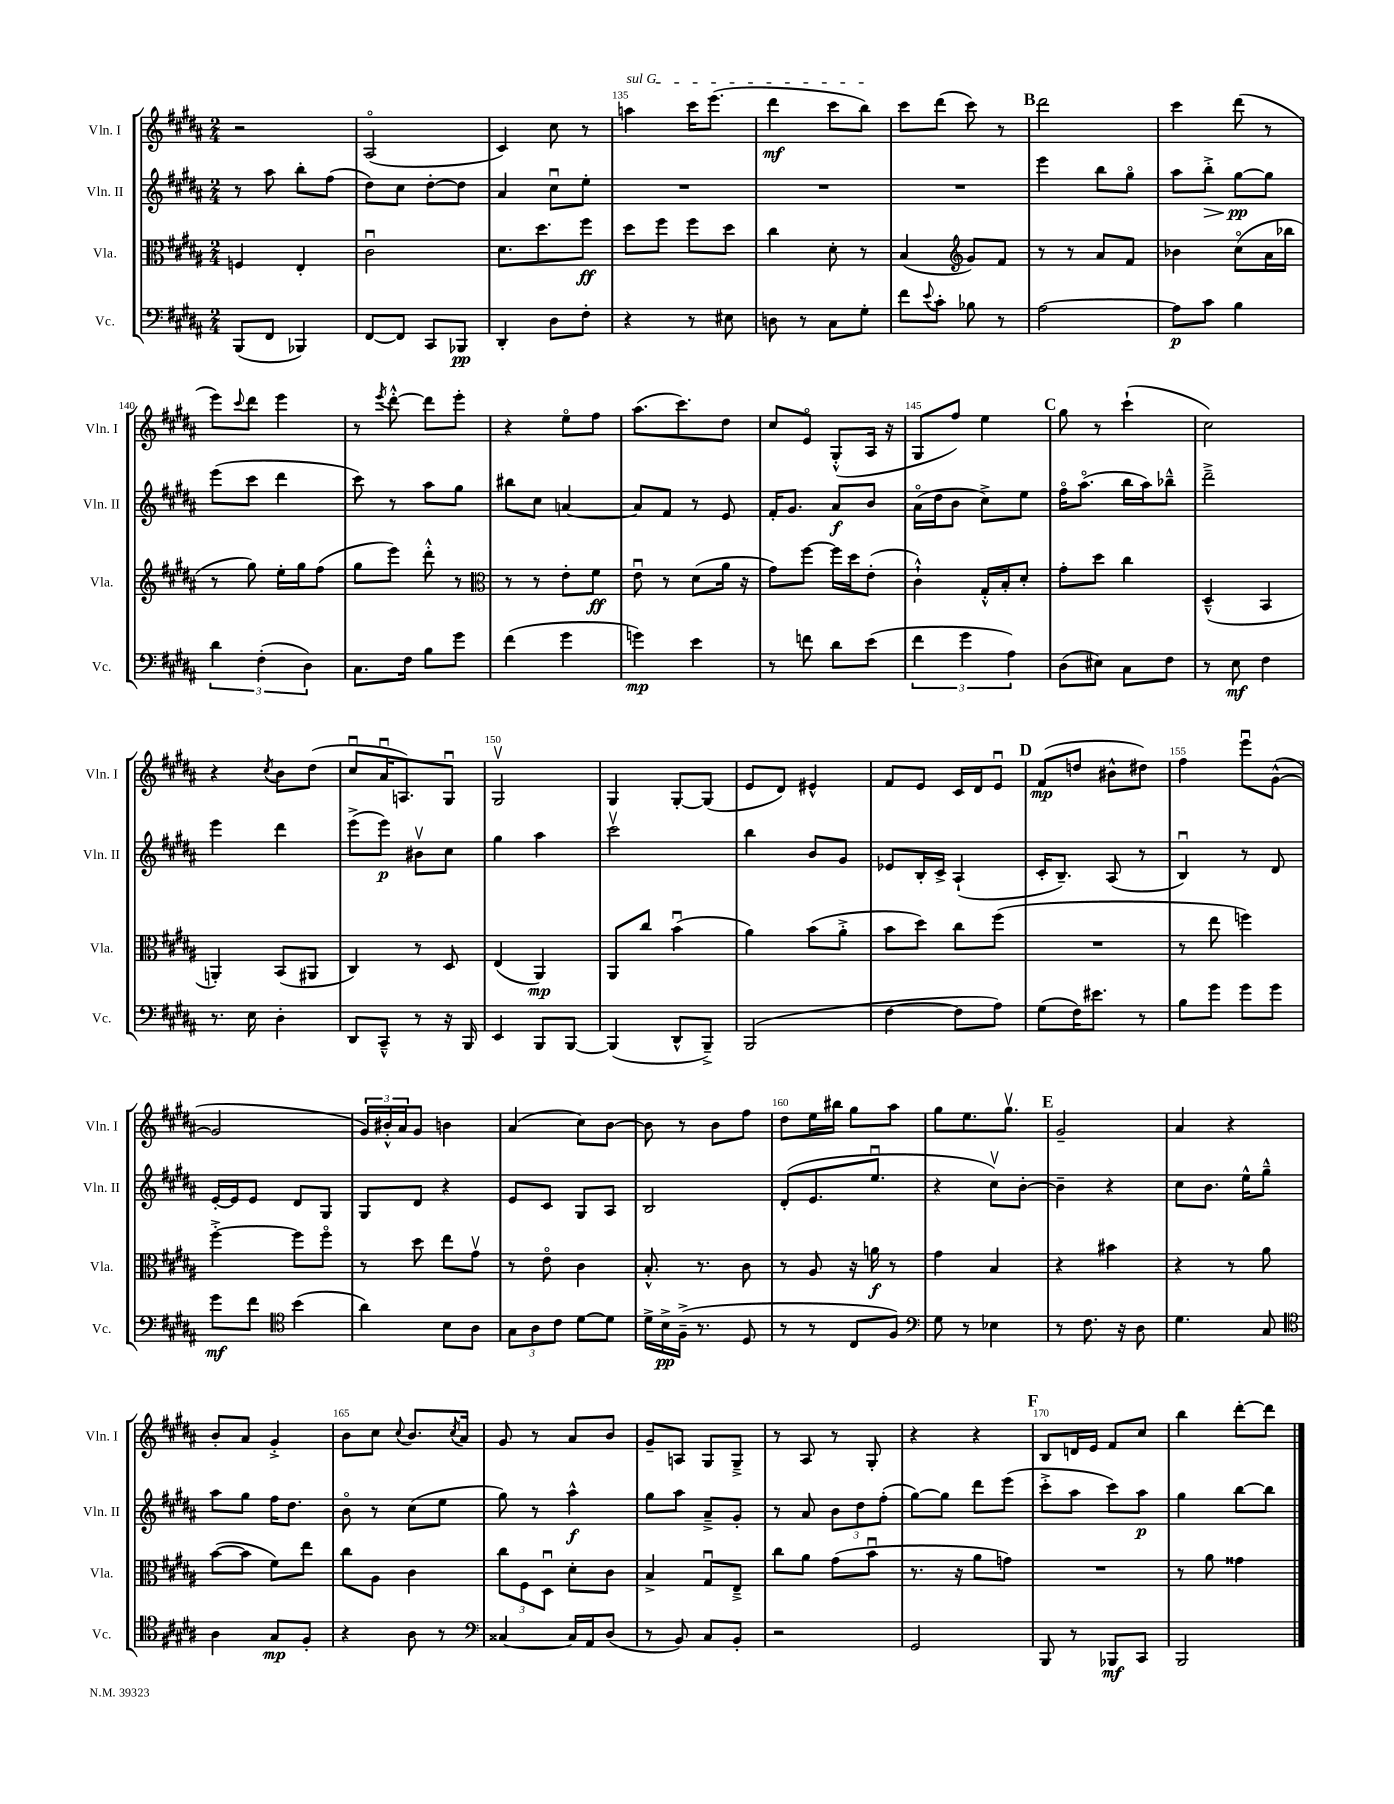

**kern	**kern	**kern	**kern
*staff4	*staff3	*staff2	*staff1
*clefF4	*clefC3	*clefG2	*clefG2
*k[f#c#g#d#a#]	*k[f#c#g#d#a#]	*k[f#c#g#d#a#]	*k[f#c#g#d#a#]
*M2/4	*M2/4	*M2/4	*M2/4
(8BBB	4F	8r	2r
8FF#	.	8aa#	.
4BBB-)	4E'	8bb'	.
.	.	(8ff#	.
=	=	=	=
[8FF#	2c#u	8dd#)	(2A#o
8FF#]	.	8cc#	.
8CC#	.	[8dd#'	.
8BBB-	.	8dd#]	.
=	=	=	=
4DD#'	8.d#	4a#	4c#)
.	8.dd#	.	.
8D#	.	8cc#u	8cc#
8F#'	8ff#	8ee'	8r
=	=	=	=
4r	8dd#	2r	4aa
.	8ff#	.	.
8r	8ff#	.	16ccc#
.	.	.	(8.eee
8E#	8dd#	.	.
=	=	=	=
8D	4cc#	2r	4ddd#
8r	.	.	.
8C#	8d#'	.	8ccc#
8G#'	8r	.	8bb)
=	=	=	=
8f#	(4B	2r	8ccc#
8qqe	.	.	.
8c#'	.	.	(8ddd#
*	*clefG2	*	*
8B-	8g#)	.	8ccc#)
8r	8f#	.	8r
=	=	=	=
[2A#	8r	4eee	2ddd#
.	8r	.	.
.	8a#	8bb	.
.	8f#	8gg#o	.
=	=	=	=
8A#]	4b-	8aa#	4ccc#
8c#	.	8bb'^	.
4B	(8cc#o	[8gg#	(8ddd#
.	16a#	8gg#]	8r
.	16bb-	.	.
=	=	=	=
6d#	8r	(8eee	8eee)
.	.	.	8qqccc#
.	8gg#)	8ccc#	8ddd#
(6F#'	.	.	.
.	16ee'	4ddd#	4eee
.	16gg#	.	.
6D#)	.	.	.
.	(8ff#	.	.
=	=	=	=
8.C#	8gg#	8ccc#)	8r
.	.	.	8qeee
.	8eee)	8r	[8ddd#'^^
16F#	.	.	.
8B	8ddd#'^^	8aa#	8ddd#]
8g#	8r	8gg#	8eee'
=	=	=	=
*	*clefC3	*	*
(4f#	8r	8bb#	4r
.	8r	8cc#	.
4g#	8e'	[4a	8eeo
.	8f#	.	8ff#
=	=	=	=
4g)	8eu	8a]	(8.aa#
.	8r	8f#	.
.	.	.	8.ccc#)
4e	(8d#	8r	.
.	16a#	8e	8dd#
.	16r	.	.
=	=	=	=
8r	8g#)	16f#'	8cc#
.	.	8.g#	.
8f	[8ff#	.	8eo
8d#	16ff#]	8a#	(8G#'^^
.	16dd#	.	.
(8e	(8e'	8b	16A#
.	.	.	16r
=	=	=	=
6f#	4c#`^^)	(16a#o	8G#
.	.	16dd#	.
.	.	8b	8ff#)
6g#	.	.	.
.	16G#'^^	8cc#^)	4ee
.	16B'	.	.
6A#)	.	.	.
.	8d#'	8ee	.
=	=	=	=
(8D#	8g#'	16ff#o	8gg#
.	.	(8.aa#o	.
8E#)	8dd#	.	8r
8C#	4cc#	16bb	(4ccc#`
.	.	16aa#)	.
8F#	.	8bb-~^^	.
=	=	=	=
8r	(4D#~^^	2ddd#~^	2cc#)
8E	.	.	.
4F#	4BB	.	.
=	=	=	=
8.r	4AA')	4eee	4r
16E	.	.	.
.	.	.	8qcc#
4D#'	(8BB	4ddd#	8b
.	8AA#	.	(8dd#
=	=	=	=
8DD#	4C#)	(8eee^	8cc#u
8CC#~^^	.	8eee)	16a#u
.	.	.	8.A)
8r	8r	8b#v	.
16r	8D#	8cc#	8G#u
16BBB	.	.	.
=	=	=	=
4EE	(4E	4gg#	2G#v
8BBB	4AA#)	4aa#	.
[8BBB	.	.	.
=	=	=	=
(4BBB]	8AA#	2ccc#v	4G#
.	8cc#	.	.
8DD#^^	(4bu	.	[8G#'
8BBB~^)	.	.	(8G#]
=	=	=	=
(2BBB	4a#)	4bb	8e
.	.	.	8d#)
.	(8b	8b	4e#^^
.	8a#'^	8g#	.
=	=	=	=
[4F#	8b	8e-	8f#
.	8dd#)	16B'	8e
.	.	16c#^	.
8F#]	8cc#	(4A#`	16c#
.	.	.	16d#
8A#)	(8ff#	.	8eu
=	=	=	=
(8G#	2r	16c#'	(8f#
.	.	8.B~)	.
16F#)	.	.	8dd
8.e#	.	.	.
.	.	(8A#	8b#^^
8r	.	8r	8dd#)
=	=	=	=
8B	8r	4Bu)	4ff#
8g#	8ee	.	.
8g#	4ff)	8r	8eeeu
8g#	.	8d#	([8g#^^
=	=	=	=
8g#	[4ff#'^	[16e'	2g#]
.	.	16e]	.
8f#	.	8e	.
*clefC4	*	*	*
(4b	8ff#]	8d#	.
.	8ff#o	8G#	.
=	=	=	=
4a#)	8r	8G#	24g#)
.	.	.	24b#'^^
.	.	.	24a#
.	8dd#	8d#	8g#
8B	8ee	4r	4b
8A#	8g#v	.	.
=	=	=	=
12G#	8r	8e	(4a#
12A#	.	.	.
.	8eo	8c#	.
12c#	.	.	.
[8d#	4c#	8G#	8cc#)
8d#]	.	8A#	[8b
=	=	=	=
16d#^	8.B'^^	2B	8b]
16B^	.	.	.
(16F#~^	.	.	8r
8.r	8.r	.	.
.	.	.	8b
8D#	8c#	.	8ff#
=	=	=	=
8r	8r	(8d#'	8dd#
8r	8A#	8.e	16ee
.	.	.	16bb#
8C#	16r	.	8gg#
.	16a	8.eeu	.
8F#)	8r	.	8aa#
=	=	=	=
*clefF4	*	*	*
8G#	4g#	4r	8gg#
8r	.	.	8.ee
4E-	4B	8cc#v)	.
.	.	.	8.gg#v
.	.	[8b'	.
=	=	=	=
8r	4r	4b~]	2g#~
8.F#	.	.	.
.	4b#	4r	.
16r	.	.	.
8D#	.	.	.
=	=	=	=
4.G#	4r	8cc#	4a#
.	.	8.b	.
.	8r	.	4r
.	.	16ee^^	.
8C#	8a#	8gg#~^^	.
=	=	=	=
*clefC4	*	*	*
4A#	([8b	8aa#	8b'
.	8b]	8gg#	8a#
8G#	8f#)	16ff#	4g#'^
.	.	8.dd#	.
8F#'	8ee	.	.
=	=	=	=
4r	8cc#	8bo	8b
.	8A#	8r	8cc#
.	.	.	8qqcc#
8A#	4c#	(8cc#	8.b
8r	.	8ee	.
.	.	.	8qcc#
.	.	.	16a#
=	=	=	=
*clefF4	*	*	*
[4C##	12cc#	8gg#)	8g#
.	12F#	.	.
.	.	8r	8r
.	12D#u	.	.
16C##]	8d#'	4aa#^^	8a#
16AA#	.	.	.
(8D#	8c#	.	8b
=	=	=	=
8r	4B^	8gg#	8g#~
8BB)	.	8aa#	8A
8C#	8G#u	8a#~^	8G#
8BB'	8E~^	8g#'	8G#~^
=	=	=	=
2r	8cc#	8r	8r
.	8a#	8a#	8A#
.	(8g#	12b	8r
.	.	12dd#	.
.	8bu	.	8G#'
.	.	(12ff#'	.
=	=	=	=
2GG#	8.r	[8gg#)	4r
.	.	8gg#]	.
.	16r	.	.
.	8a#	8ddd#	4r
.	8g)	(8eee	.
=	=	=	=
8BBB	2r	8ccc#'^	8B
8r	.	8aa#	16d
.	.	.	16e
8BBB-	.	8ccc#)	8f#
8CC#	.	8aa#	8cc#
=	=	=	=
2BBB	8r	4gg#	4bb
.	8a#	.	.
.	4g##	[8bb	[8ddd#'
.	.	8bb]	8ddd#]
==	==	==	==
*-	*-	*-	*-
